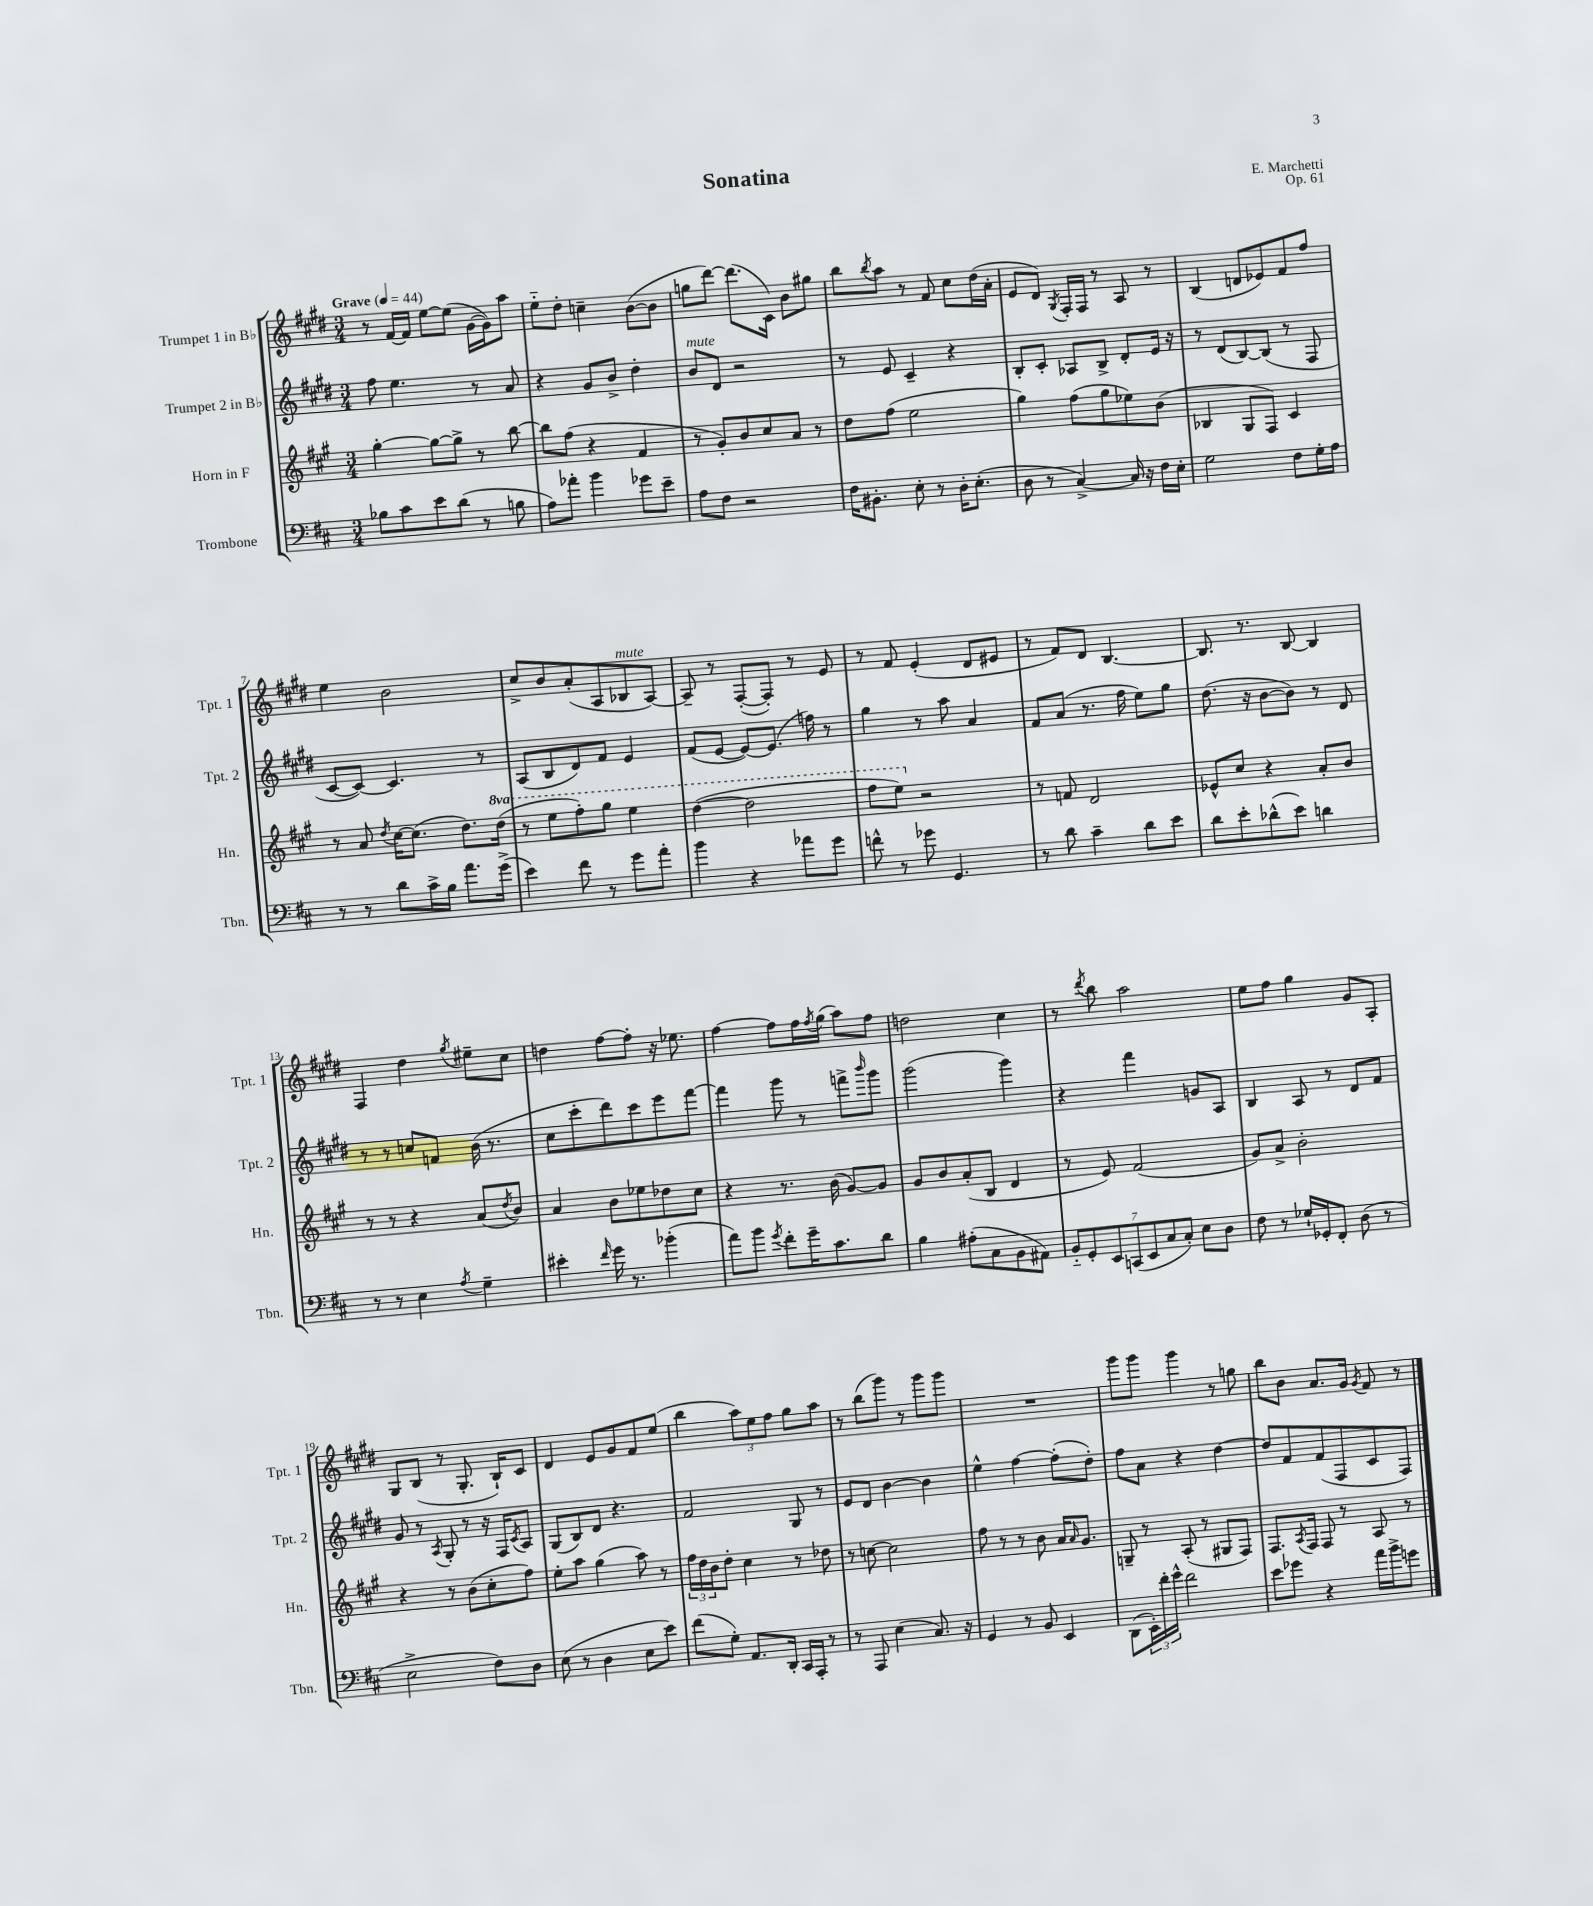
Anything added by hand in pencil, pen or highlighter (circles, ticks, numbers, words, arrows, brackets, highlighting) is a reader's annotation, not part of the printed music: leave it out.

**kern	**kern	**kern	**kern
*part4	*part3	*part2	*part1
*staff4	*staff3	*staff2	*staff1
*I"Trombone	*I"Horn in F	*I"Trumpet 2 in B♭	*I"Trumpet 1 in B♭
*I'Tbn.	*I'Hn.	*I'Tpt. 2	*I'Tpt. 1
*clefF4	*clefG2	*clefG2	*clefG2
*k[f#c#]	*k[f#c#g#]	*k[f#c#g#d#]	*k[f#c#g#d#]
*M3/4	*M3/4	*M3/4	*M3/4
*MM44	*MM44	*MM44	*MM44
=1	=1	=1	=1
!	!	!	!LO:TX:a:B:t=Grave
8B-X\L	[4gg#'\	8ff#\	8r
8c#\	.	4.ee\	[16f#/LL
.	.	.	16f#/JJ]
8e\	8gg#\L_	.	[8ee\L
(8d\J	8gg#^\J]	.	(8ee\J]
8r	8r	8r	[16g#\LL
.	.	.	16g#\J])
8Bn\	[8bb\	8a/	8aa\J
=2	=2	=2	=2
8A\L)	8bb\L]	4r	8ee\L
8a-X'\J	(8ff#\J	.	8dd#'\J
4b\	4r	8g#/L	4ccn~\
.	.	8b^/J	.
8g-X\L	4f#/	4dd#'\	([8b\L
8e~\J	.	.	8b\J]
=3	=3	=3	=3
!	!	!LO:TX:a:i:t=mute	!
8A\L	8r	8b/L	8ggn\L
8F#\J	8g#'/L)	8d#/J	[8ddd#\J)
2r	8b/	2r	(8.ddd#\L]
.	8cc#/	.	.
.	.	.	16c#\Jk)
.	8a/J	.	8b\L
.	8r	.	8gg#X\J
=4	=4	=4	=4
16F#\KL	8dd\L	8r	8bb\L
8.BB#X'\J	.	.	.
.	.	.	8qbb/
.	(8ff#\J	8e/	8aa\J
8E'\	2ee\	4c#~/	8r
8r	.	.	8f#/
16D'\KL	.	4r	8cc#\L
(8.E'\J	.	.	.
.	.	.	(16dd#\L
.	.	.	16a'\JJ
=5	=5	=5	=5
8D\	4gg#\)	8B'/L	8e/L
8r	.	8c#'/J	8d#/J)
.	.	.	8qG#/
[4C#^/)	(8ff#\L	8A-X/L	16F#'/LL
.	.	.	16F#/JJ
.	8gg#\	8B^/J	8r
16C#/]	8ee-X\)	8d#'/L	8A/
16r	.	.	.
16F#\LL	(8b\J	16e/Jk	8r
16E'\JJ	.	16r	.
=6	=6	=6	=6
2G\	4B-X/	8r	(4B/
.	.	(8d#/L	.
.	8G#/L	[8B/)	8dn/L
.	8F#/J)	(8B/J]	8e-X/)
8F#\L	4c#/	8r	8f#/
16G'\L	.	8F#/	8ff#/J
16A\JJ	.	.	.
!!LO:LB:g=z
=7	=7	=7	=7
8r	8r	[8c#/L	4ee\
8r	8a/	8c#/J_)	.
.	8qdd/	.	.
8d\L	[16cc#\KL	4.c#/]	2b\
.	(8.cc#\J]	.	.
16c#^\L	.	.	.
16B\JJ	.	.	.
8.a\L	8.dd\L)	.	.
.	.	8r	.
*	*8va	*	*
(16g^\Jk	(16ddd\Jk	.	.
=8	=8	=8	=8
4e\)	8r	(8A/L	8cc#^/L
.	8eee\L	8B/	8b/
8f#\	8fff#'\)	8d#/)	(8a'/
8r	8ggg#\J	8f#/J	8A/
!	!	!	!LO:TX:a:i:t=mute
8g\L	4eee\	4e/	8B-X/
8a'\J	.	.	[8A/J)
=9	=9	=9	=9
4b\	([4ddd\	(8f#/L	8A~/]
.	.	[8e/J	8r
4r	2ddd\]	8e/L_)	([8F#'/L
.	.	(8.e/J]	8F#'/J])
8a-X\L	.	.	8r
.	.	16ffn\)	.
8g\J	.	8r	8e/
=10	=10	=10	=10
8fn^^\	8fff#\L	4gg#\	8r
8r	8eee\J)	.	8f#/
*	*X8va	*	*
8g-X\	2r	8r	(4e'/
4.GG/	.	8aa\	.
.	.	4a/	8d#/L
.	.	.	8e#X/J
=11	=11	=11	=11
8r	8r	8f#/L	8r
8d\	8fn/	(8a/J	8f#/L)
4c#~\	2d/	8.r	8d#/J
.	.	.	[4.B/
.	.	16ff#\	.
8d\L	.	8ee\L)	.
8e\J	.	8gg#\J	.
=12	=12	=12	=12
8d\L	8e-X^^/L	(8.dd#\	8.B/]
8e'\	8cc#/J	.	.
.	.	16r	8.r
(8d-X^^\	4r	[8b\L	.
8e\J)	.	8b\J])	[8B/
4dn\	8a'/L	8r	4B/]
.	8b/J	8d#/	.
!!LO:LB:g=z
=13	=13	=13	=13
8r	8r	8r	4F#/
8r	8r	8r	.
4E\	4r	8ccn/L	4dd#\
.	.	8fn/J	.
8qA/	.	.	8qgg#/
4G~\	(8a/L	(16b\	8ee#X~\L
.	.	8.r	.
.	8qdd/	.	.
.	8b/J)	.	8cc#\J
=14	=14	=14	=14
4e#X'\	4a/	8cc#\L	4ddn\
.	.	8ccc#'\	.
16qqf#/	.	.	.
16g\	8b\L	8ddd#\)	[8ff#\L
8.r	.	.	.
.	8ee-X\	8ccc#\	8ff#'\J]
(4b-X'\	8dd-X\	8eee\	16r
.	.	.	8.ee-X\
.	8cc#\J	[8fff#\J	.
=15	=15	=15	=15
8a\L)	4r	4fff#\]	[4ff#\
8b\J	.	.	.
8qg/	.	.	.
8f#'\L	8.r	8ggg#\	8ff#\L]
16g~\K	.	8r	16ff#\L
.	.	.	8qff#/
8.c#\	(16b\	.	(16gg#\JJ
.	[8g#/L)	8fffn^\L	8aa\L)
.	.	16qqbbb/	.
8d\J	8g#/J]	8ggg#\J	8ff#\J
=16	=16	=16	=16
4B\	8g#/L	(2ggg#\	2ddn\
.	8b/	.	.
(8A#X'\L	(8a'/	.	.
8C#\	8B/J	.	.
8BB\	4d/	4ggg#\)	4cc#\
8AA#X\J)	.	.	.
=17	=17	=17	=17
14BB/L	8r	4r	8r
14GG'/	.	.	.
.	.	.	8qddd#/
.	8e/)	.	8bb\
14EE/	.	.	.
(14CCn/	.	.	.
.	(2f#/	4fff#\	2aa\
14EE/	.	.	.
14C#/	.	.	.
14C#'/J)	.	.	.
8E\L	.	8gn/L	.
8D\J	.	8A/J	.
=18	=18	=18	=18
8F#\	8g#/L)	4B/	8ee\L
8r	8a^/J	.	8ff#\J
16G-X`/LL	2b'\	8A/	4gg#\
16GG-X'/J	.	.	.
8FF#'/J	.	8r	.
(8D\	.	8d#/L	8g#/L
8r	.	8f#/J	8A'/J
!!LO:LB:g=z
=19	=19	=19	=19
2E^\	4r	8g#/	8G#/L
.	.	8r	(8B/J
.	.	8qA/	.
.	8r	8G#'/	8r
.	(8b\L	8r	8.G#'/
8F#\L)	8cc#'\	16r	.
.	.	16F#/KL	16B`/KL)
.	.	8qc#/	.
8D\J	8ff#\J)	8A/J	8c#/J
=20	=20	=20	=20
(8E\	8ee'\L	(8G#/L	4d#/
8r	8aa\J	8B/)	.
4D\	(4gg#\	8d#/J	8e/L
.	.	4.r	8g#/
8E\L	8aa\)	.	8f#/
8e\J)	8r	.	(8ee/J
=21	=21	=21	=21
(8f#\L	24ff#\LL	2f#/	4bb\
.	24dd\	.	.
.	24b\J	.	.
8G'\J)	8dd'\J	.	.
8.AA/L	4cc#\	.	12aa\L)
.	.	.	12ee\
.	.	.	12ff#\J
16DD'/Jk	.	.	.
16CC#/LL	8r	8G#/	8gg#\L
16AAA'/JJ	.	.	.
8r	8dd-X\	8r	8aa\J
=22	=22	=22	=22
8r	8r	8e/L	8r
8AAA/	[8ccn\	8d#/J	(8bb\L
(4E\	2cc\]	[4b\	8ggg#\J)
.	.	.	8r
8.C#/)	.	4b\]	8ggg#\L
.	.	.	8ggg#\J
16r	.	.	.
=23	=23	=23	=23
4GG/	8ff#\	4ee^^\	2.r
.	8r	.	.
8r	8r	[4ff#\	.
8BB/	8b\	.	.
4EE/	16a/KL	(8ff#'\L]	.
.	16qqa/	.	.
.	8.g#/J	.	.
.	.	8dd#'\J)	.
=24	=24	=24	=24
(8DD\L	8Gn~/	8ff#\L	8ggg#\L
24EE'\L)	8r	8a\J	8ggg#\J
24f#'\	.	.	.
24g^^\JJ	.	.	.
2f#\	(8A'/	4r	4ggg#\
.	8r	.	.
.	8G#X/L	[4dd#\	8r
.	8F#/J)	.	8ggn\
=25	=25	=25	=25
8e\L	8.F#/L	8dd#/L]	8bb\L
8g-X\J	.	8f#/	8b\J
.	8qA/	.	.
.	16F#/Jk	.	.
4r	8F#/	(8f#/	8.a/L
.	8r	8F#/	.
.	.	.	16g#/Jk
.	.	.	8qg#/
16a\LL	8A/	8c#/	8f#/
16b^\J	.	.	.
8gn\J	8r	8F#/J)	8r
==	==	==	==
*-	*-	*-	*-
